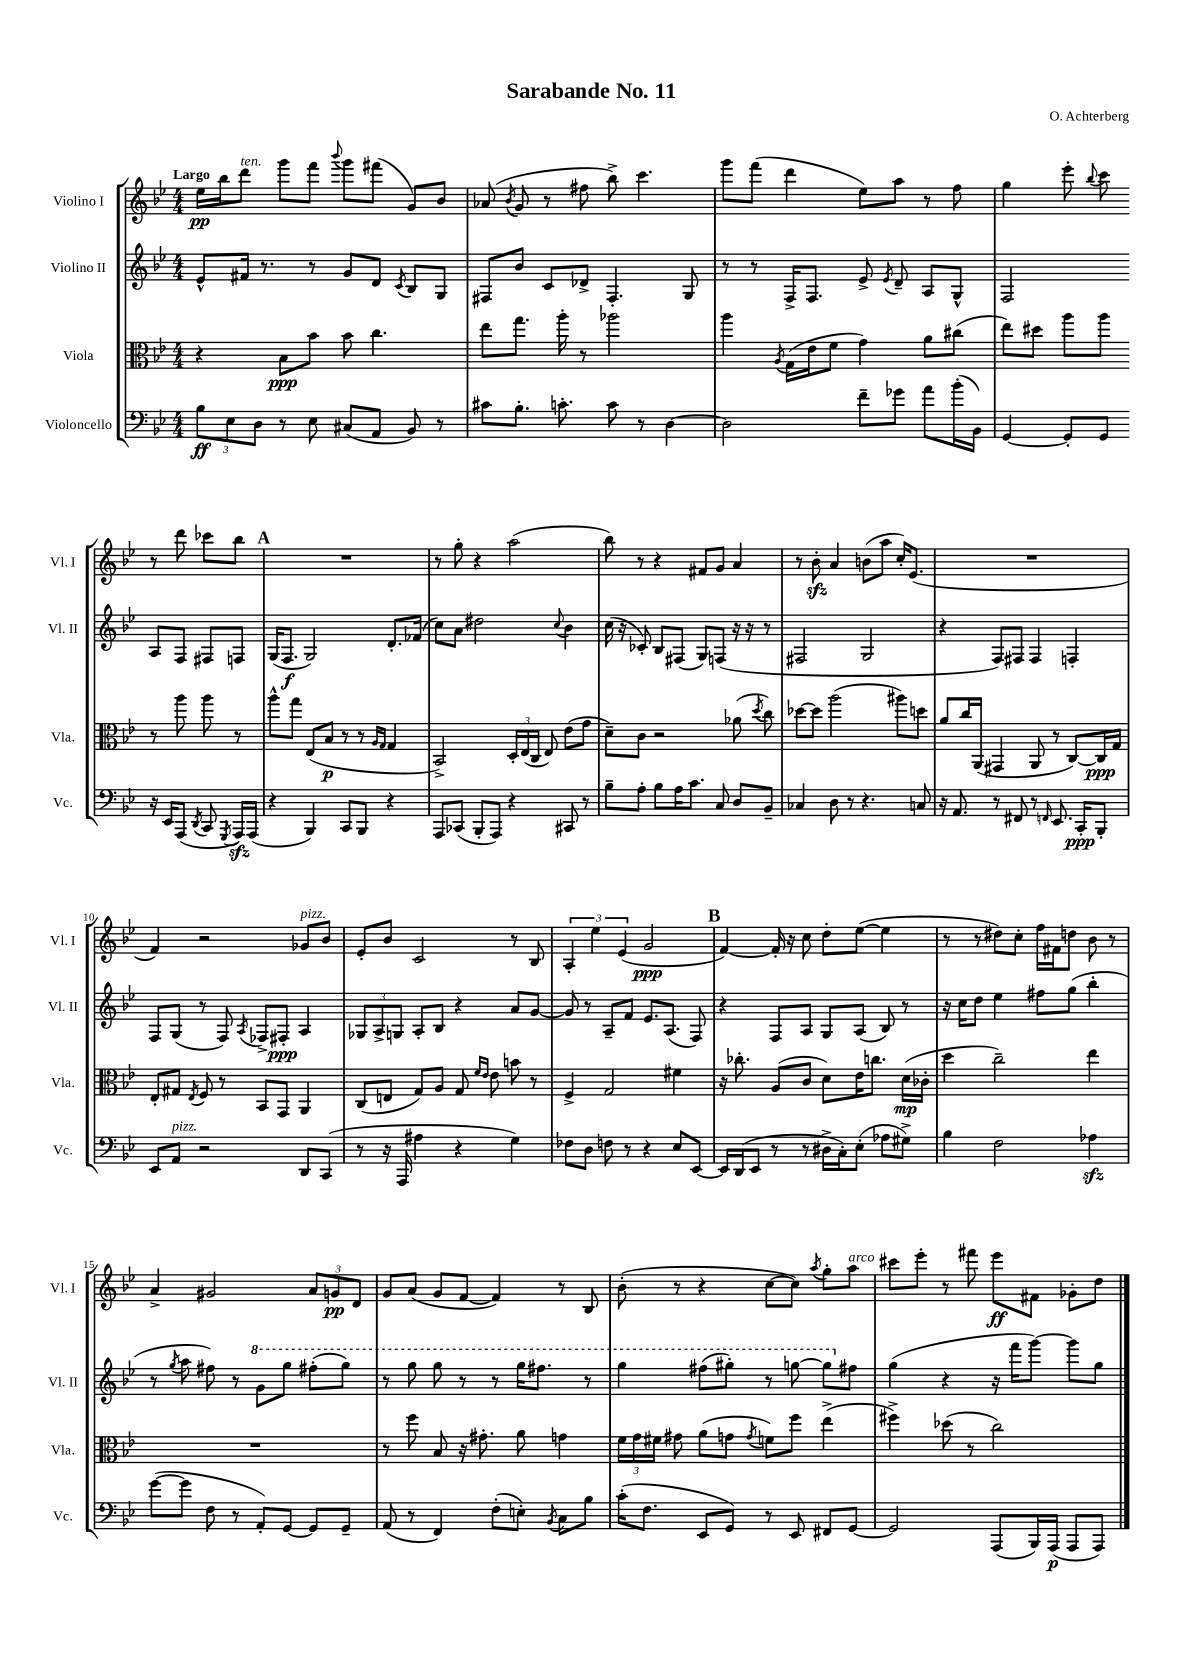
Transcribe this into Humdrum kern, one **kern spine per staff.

**kern	**dynam	**kern	**dynam	**kern	**dynam	**kern	**dynam
*part4	*part4	*part3	*part3	*part2	*part2	*part1	*part1
*staff4	*staff4	*staff3	*staff3	*staff2	*staff2	*staff1	*staff1
*I"Violoncello	*	*I"Viola	*	*I"Violino II	*	*I"Violino I	*
*I'Vc.	*	*I'Vla.	*	*I'Vl. II	*	*I'Vl. I	*
*clefF4	*	*clefC3	*	*clefG2	*	*clefG2	*
*k[b-e-]	*	*k[b-e-]	*	*k[b-e-]	*	*k[b-e-]	*
*M4/4	*	*M4/4	*	*M4/4	*	*M4/4	*
=1	=1	=1	=1	=1	=1	=1	=1
!	!	!	!	!	!	!LO:TX:a:B:t=Largo	!
12B-\L	ff	4r	.	8e-^^/L	.	16ee-\LL	pp
.	.	.	.	.	.	16bb-\J	.
12E-\	.	.	.	.	.	.	.
!	!	!	!	!	!	!LO:TX:a:i:t=ten.	!
.	.	.	.	16f#X/Jk	.	8ddd\J	.
12D\J	.	.	.	.	.	.	.
.	.	.	.	8.r	.	.	.
8r	.	8B-\L	ppp	.	.	8ggg\L	.
8E-\	.	8b-\J	.	8r	.	8fff\J	.
.	.	.	.	.	.	8qqbbb-/	.
(8C#X/L	.	8b-\	.	8g/L	.	8ggg\L	.
8AA/J	.	4.cc\	.	8d/J	.	(8fff#X\J	.
.	.	.	.	8qc/	.	.	.
8BB-/)	.	.	.	8B-/L	.	8g/L)	.
8r	.	.	.	8G/J	.	8b-/J	.
=2	=2	=2	=2	=2	=2	=2	=2
8c#X\L	.	8ee-\L	.	8F#X/L	.	(8a-X/	.
.	.	.	.	.	.	8qb-/	.
8.B-'\J	.	8.gg\J	.	8b-/J	.	8g/	.
.	.	.	.	8c/L	.	8r	.
8.cn'\	.	16aa'\	.	.	.	.	.
.	.	8r	.	8d-X^/J	.	8ff#X\	.
8c\	.	2aa-X\	.	4.F#'/	.	8bb-^\)	.
8r	.	.	.	.	.	4.ccc\	.
[4D\	.	.	.	.	.	.	.
.	.	.	.	8G/	.	.	.
=3	=3	=3	=3	=3	=3	=3	=3
2D\]	.	4aa\	.	8r	.	8ggg\L	.
.	.	.	.	8r	.	(8fff\J	.
.	.	8qA/	.	.	.	.	.
.	.	(16G\LL	.	16F^/KL	.	4ddd\	.
.	.	16e-\J	.	8.F/J	.	.	.
.	.	8f\J	.	.	.	.	.
8f~\L	.	4g\)	.	8e-^/	.	8ee-\L)	.
.	.	.	.	8qe-/	.	.	.
8g-X\J	.	.	.	8d~/	.	8aa\J	.
8a\L	.	8a\L	.	8A/L	.	8r	.
(16b-'\L	.	(8cc#X\J	.	8G^^/J	.	8ff\	.
16BB-\JJ)	.	.	.	.	.	.	.
=4	=4	=4	=4	=4	=4	=4	=4
[4GG/	.	8ee-\L)	.	2F/	.	4gg\	.
.	.	8dd#X\J	.	.	.	.	.
8GG'/L]	.	8aa\L	.	.	.	8eee-'\	.
.	.	.	.	.	.	8qqbb-/	.
8GG/J	.	8aa\J	.	.	.	8ccc\	.
16r	.	8r	.	8A/L	.	8r	.
16EE-/KL	.	.	.	.	.	.	.
(8AAA/J	.	8aa\	.	8F/J	.	8ddd\	.
8qDD/	.	.	.	.	.	.	.
8CC/	.	8aa\	.	8F#X/L	.	8ccc-X\L	.
8qGGG/	.	.	.	.	.	.	.
16AAAzz/LL)	.	8r	.	8Fn/J	.	8bb-\J	.
(16AAA/JJ	.	.	.	.	.	.	.
!!LO:LB:g=z
!!LO:REH:place=s1:t=A
=5	=5	=5	=5	=5	=5	=5	=5
4r	.	8aa^^\L	.	(16G/KL	.	1r	.
.	.	.	.	8.F/J	f	.	.
.	.	8gg\J	.	.	.	.	.
4BBB-/)	.	(8E-/L	.	2G/)	.	.	.
.	.	8B-/J	p	.	.	.	.
8CC/L	.	8r	.	.	.	.	.
8BBB-/J	.	8r	.	.	.	.	.
.	.	16qqA/LL	.	.	.	.	.
.	.	16qqG/JJ	.	.	.	.	.
4r	.	4G/	.	8.d'/L	.	.	.
.	.	.	.	(16f-X/Jk	.	.	.
=6	=6	=6	=6	=6	=6	=6	=6
8AAA/L	.	2BB-^/)	.	8cc\L)	.	8r	.
(8CC-X/J	.	.	.	8a\J	.	8gg'\	.
8BBB-'/L	.	.	.	2dd#X\	.	4r	.
8AAA/J)	.	.	.	.	.	.	.
4r	.	24D'/LL	.	.	.	(2aa\	.
.	.	(24E-/	.	.	.	.	.
.	.	24C/JJ	.	.	.	.	.
.	.	8E-/)	.	.	.	.	.
.	.	.	.	8qqcc/	.	.	.
8CC#X/	.	(8e-\L	.	4b-\	.	.	.
8r	.	8g\J	.	.	.	.	.
=7	=7	=7	=7	=7	=7	=7	=7
8B-~\L	.	8d~\L)	.	(16cc\	.	8bb-\)	.
.	.	.	.	16r	.	.	.
8A'\J	.	8c\J	.	8c-X'/)	.	8r	.
8B-\L	.	2r	.	8B-/L	.	4r	.
16A\K	.	.	.	(8F#X/J	.	.	.
8.c\J	.	.	.	.	.	.	.
.	.	.	.	8G/L)	.	8f#X/L	.
8C/	.	.	.	(8Fn/J	.	8g/J	.
8D/L	.	(8a-X\	.	16r	.	4a/	.
.	.	.	.	16r	.	.	.
.	.	8qdd/	.	.	.	.	.
8BB-~/J	.	8cc\)	.	8r	.	.	.
=8	=8	=8	=8	=8	=8	=8	=8
4C-X/	.	[8dd-X\L	.	2F#X/	.	8r	.
.	.	8dd-\J]	.	.	.	8b-zz'\	.
8D\	.	(2aa\	.	.	.	4a/	.
8r	.	.	.	.	.	.	.
4.r	.	.	.	2G/	.	(8bn\L	.
.	.	.	.	.	.	8aa\J	.
.	.	8aa#X\L)	.	.	.	16cc'/KL)	.
.	.	.	.	.	.	(8.e-/J	.
8Cn/	.	8ddn\J	.	.	.	.	.
=9	=9	=9	=9	=9	=9	=9	=9
16r	.	8a/L	.	4r	.	1r	.
8.AA/	.	.	.	.	.	.	.
.	.	16cc/L	.	.	.	.	.
.	.	(16AA/JJ	.	.	.	.	.
8r	.	4GG#X/	.	8F/L)	.	.	.
8FF#X/	.	.	.	8F#X/J	.	.	.
8r	.	8AA/	.	4F#/	.	.	.
16qqFFn/	.	.	.	.	.	.	.
8.EE-/	.	8r	.	.	.	.	.
.	.	[8C/L)	.	4Fn'/	.	.	.
16CC'/KL	ppp	.	.	.	.	.	.
8BBB-'/J	.	16C/L]	ppp	.	.	.	.
.	.	16G/JJ	.	.	.	.	.
!!LO:LB:g=z
=10	=10	=10	=10	=10	=10	=10	=10
8EE-/L	.	8E-'/L	.	8F/L	.	4f/)	.
!LO:TX:a:i:t=pizz.	!	!	!	!	!	!	!
8AA/J	.	8G#X/J	.	(8G/J	.	.	.
.	.	8qE-/	.	.	.	.	.
2r	.	8F/	.	8r	.	2r	.
.	.	8r	.	8F/)	.	.	.
.	.	.	.	8qA/	.	.	.
.	.	8BB-/L	.	8F-X^/L	.	.	.
.	.	8GG/J	.	8F#X'/J	ppp	.	.
!	!	!	!	!	!	!LO:TX:a:i:t=pizz.	!
8DD/L	.	4AA/	.	4A/	.	8g-X/L	.
(8CC/J	.	.	.	.	.	8b-/J	.
=11	=11	=11	=11	=11	=11	=11	=11
8r	.	(8C/L	.	12G-X/L	.	8e-'/L	.
.	.	.	.	12A^/	.	.	.
16r	.	8En/J	.	.	.	8b-/J	.
.	.	.	.	12Gn/J	.	.	.
16AAA/	.	.	.	.	.	.	.
4A#X\	.	8G/L)	.	8A'/L	.	2c/	.
.	.	8A/J	.	8B-/J	.	.	.
4r	.	8G/	.	4r	.	.	.
.	.	16qqf/LL	.	.	.	.	.
.	.	16qqe-/JJ	.	.	.	.	.
.	.	8e-\	.	.	.	.	.
4G\)	.	8bn\	.	8a/L	.	8r	.
.	.	8r	.	[8g/J	.	8B-/	.
=12	=12	=12	=12	=12	=12	=12	=12
8F-X\L	.	4F^/	.	8g/]	.	6A'/	.
8D\J	.	.	.	8r	.	.	.
.	.	.	.	.	.	6ee-\	.
8Fn\	.	2G/	.	8A~/L	.	.	.
.	.	.	.	.	.	(6e-/	.
8r	.	.	.	8f/J	.	.	.
4r	.	.	.	8.e-/L	.	2g/	ppp
.	.	.	.	(8.A/J	.	.	.
8E-/L	.	4f#X\	.	.	.	.	.
[8EE-/J	.	.	.	8F/)	.	.	.
!!LO:REH:place=s1:t=B
=13	=13	=13	=13	=13	=13	=13	=13
16EE-/LL]	.	16r	.	4r	.	[4f/)	.
(16DD/J	.	8.cc-X'\	.	.	.	.	.
8EE-/J	.	.	.	.	.	.	.
8r	.	(8A/L	.	8F/L	.	16f'/]	.
.	.	.	.	.	.	16r	.
8r	.	8c/J	.	8A/J	.	8cc\	.
16D#X^\LL	.	8d\L)	.	8G/L	.	8dd'\L	.
16C'\J)	.	.	.	.	.	.	.
(8E-'\J	.	16e-\K	.	(8A/J	.	([8ee-\J	.
.	.	8.ccn\J	.	.	.	.	.
8A-X\L	.	.	.	8B-/)	.	4ee-\]	.
8G#X^\J)	.	(16d\LL	mp	8r	.	.	.
.	.	16c-X'\JJ	.	.	.	.	.
=14	=14	=14	=14	=14	=14	=14	=14
4B-\	.	4dd\	.	16r	.	8r	.
.	.	.	.	16cc\KL	.	.	.
.	.	.	.	8dd\J	.	8r	.
2F\	.	2cc~\)	.	4ee-\	.	8dd#X\L)	.
.	.	.	.	.	.	8cc'\J	.
.	.	.	.	8ff#X\L	.	16ff\LL	.
.	.	.	.	.	.	16f#X\J	.
.	.	.	.	(8gg\J	.	8ddn\J	.
4A-Xzz\	.	4ee-\	.	4bb-'\	.	8b-\	.
.	.	.	.	.	.	8r	.
!!LO:LB:g=z
=15	=15	=15	=15	=15	=15	=15	=15
([8g\L	.	1r	.	8r	.	4a^/	.
.	.	.	.	8qgg/	.	.	.
8g\J]	.	.	.	8aa\	.	.	.
8F\	.	.	.	8ff#X\)	.	2g#X/	.
8r	.	.	.	8r	.	.	.
*	*	*	*	*8va	*	*	*
8AA'/L)	.	.	.	8gg\L	.	.	.
[8GG/J	.	.	.	8ggg\J	.	.	.
8GG/L]	.	.	.	(8fff#X'\L	.	12a/L	.
.	.	.	.	.	.	12gn/	pp
8GG~/J	.	.	.	8ggg\J)	.	.	.
.	.	.	.	.	.	12d/J	.
=16	=16	=16	=16	=16	=16	=16	=16
(8AA/	.	8r	.	8r	.	8g/L	.
8r	.	8ff\	.	8ggg\	.	(8a/J	.
4FF/)	.	8B-/	.	8ggg\	.	8g/L	.
.	.	16r	.	8r	.	[8f/J	.
.	.	8.g#X'\	.	.	.	.	.
(8F'\L	.	.	.	8r	.	4f/])	.
8En'\J)	.	8a\	.	16ggg\KL	.	.	.
.	.	.	.	8.fff#X\J	.	.	.
8qBB-/	.	.	.	.	.	.	.
8C\L	.	4gn\	.	.	.	8r	.
8B-\J	.	.	.	8r	.	8B-/	.
=17	=17	=17	=17	=17	=17	=17	=17
(16c'\KL	.	24f\LL	.	4ggg\	.	(8b-'\	.
.	.	24g\	.	.	.	.	.
8.F\J	.	.	.	.	.	.	.
.	.	24f#X\JJ	.	.	.	.	.
.	.	8g#X\	.	.	.	8r	.
8EE-/L	.	(8a\L	.	(8fff#X\L	.	4r	.
8GG/J)	.	8gn\J	.	8ggg#X'\J)	.	.	.
.	.	8qg/	.	.	.	.	.
8r	.	8fn\L)	.	8r	.	[8cc\L	.
8EE-/	.	8ff\J	.	[8gggn\	.	8cc\J])	.
.	.	.	.	.	.	8qaa/	.
8FF#X/L	.	(4ee-^\	.	8ggg\L]	.	8gg'\L	.
*	*	*	*	*X8va	*	*	*
!	!	!	!	!	!	!LO:TX:a:i:t=arco	!
[8GG/J	.	.	.	8ff#X\J	.	8aa\J	.
=18	=18	=18	=18	=18	=18	=18	=18
2GG/]	.	4ff#X^\)	.	(4gg\	.	8ccc#X\L	.
.	.	.	.	.	.	8eee-'\J	.
.	.	(8dd-X\	.	4r	.	8r	.
.	.	8r	.	.	.	8fff#X\	.
(8AAA/L	.	2cc\)	.	16r	.	8eee-\L	ff
.	.	.	.	16fff\KL	.	.	.
16BBB-/L)	.	.	.	[8ggg\J)	.	8f#X\J	.
(16AAA/JJ	p	.	.	.	.	.	.
8AAA/L	.	.	.	8ggg\L]	.	8g-X'\L	.
8AAA/J)	.	.	.	8gg\J	.	8dd\J	.
==	==	==	==	==	==	==	==
*-	*-	*-	*-	*-	*-	*-	*-
